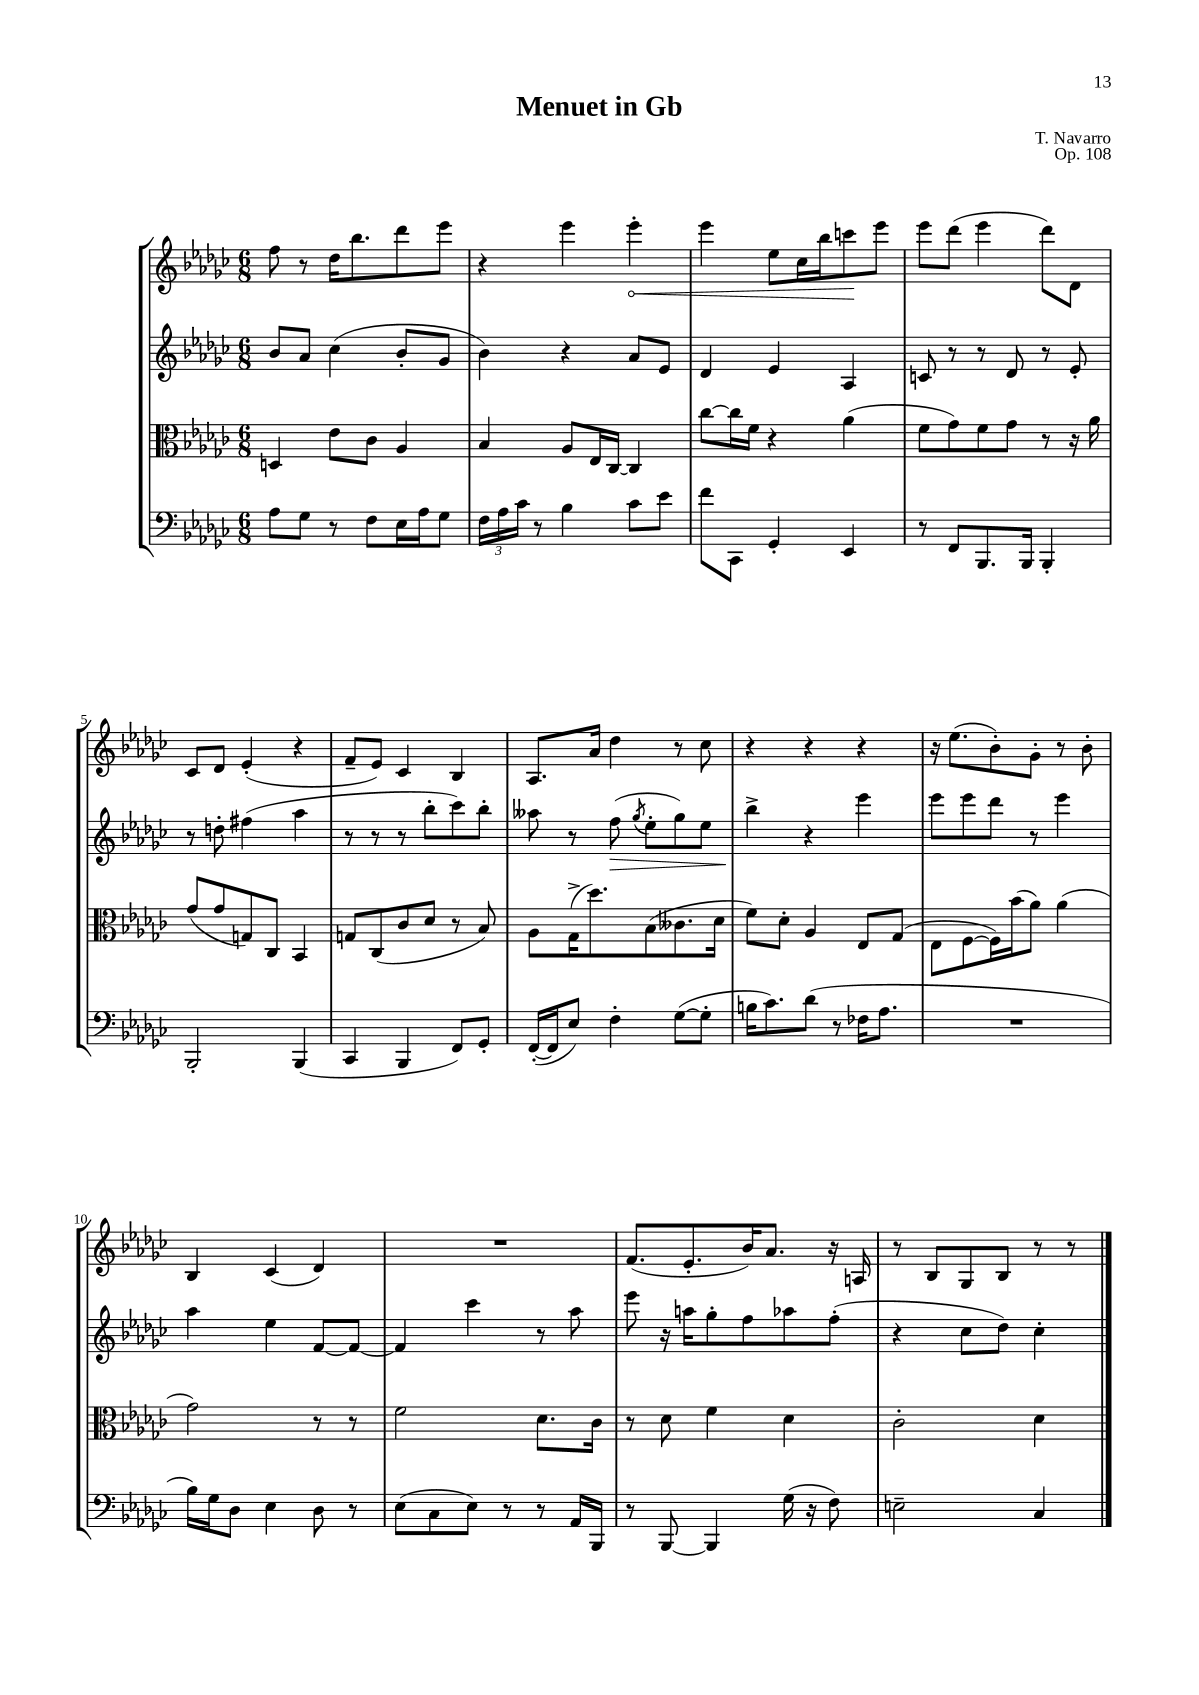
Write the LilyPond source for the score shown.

\header { title = "Menuet in Gb" composer = "T. Navarro" opus = "Op. 108" }
<<
\new StaffGroup <<
\new Staff = "s0" {
    \clef treble \key ges \major \numericTimeSignature \time 6/8
    \autoBeamOff f''8 r8 des''16[ bes''8. des'''8 ees'''8] |
    r4 ees'''4 \once \override Hairpin.circled-tip = ##t ees'''4-.\< |
    ees'''4 ees''8[ ces''16 bes''16 c'''8\! ees'''8] |
    ees'''8[ des'''8]( ees'''4 des'''8[) des'8] |
    ces'8[ des'8] ees'4-.( r4 |
    f'8[-- ees'8]) ces'4 bes4 |
    aes8.[ aes'16] des''4 r8 ces''8 |
    r4 r4 r4 |
    r16 ees''8.[( bes'8-.) ges'8]-. r8 bes'8-. |
    bes4 ces'4( des'4) |
    R2. |
    f'8.[( ees'8.-. bes'16) aes'8.] r16 a16 |
    r8 bes8[ ges8 bes8] r8 r8 \bar "|." |
}
\new Staff = "s1" {
    \clef treble \key ges \major \numericTimeSignature \time 6/8
    \autoBeamOff bes'8[ aes'8] ces''4( bes'8[-. ges'8] |
    bes'4) r4 aes'8[ ees'8] |
    des'4 ees'4 aes4 |
    c'8 r8 r8 des'8 r8 ees'8-. |
    r8 d''8-. fis''4( aes''4 |
    r8 r8 r8 bes''8[-. ces'''8) bes''8]-. |
    aeses''8 r8 f''8\>( \acciaccatura { ges''8 } ees''8[-. ges''8) ees''8] |
    bes''4->\! r4 ees'''4 |
    ees'''8[ ees'''8 des'''8] r8 ees'''4 |
    aes''4 ees''4 f'8[~ f'8]~ |
    f'4 ces'''4 r8 aes''8 |
    ees'''8 r16 a''16[ ges''8-. f''8 aes''8 f''8]-.( |
    r4 ces''8[ des''8]) ces''4-. \bar "|." |
}
\new Staff = "s2" {
    \clef alto \key ges \major \numericTimeSignature \time 6/8
    \autoBeamOff d4 ees'8[ ces'8] aes4 |
    bes4 aes8[ ees16 ces16]~ ces4 |
    ces''8[~ ces''16 f'16] r4 aes'4( |
    f'8[ ges'8) f'8 ges'8] r8 r16 aes'16 |
    ges'8[( ges'8 g8) ces8] bes,4 |
    g8[ ces8( ces'8 des'8] r8 bes8) |
    aes8[ ges16->( des''8.) bes8( ceses'8. des'16] |
    f'8[) des'8]-. aes4 ees8[ ges8]( |
    ees8[ f8~ f16) bes'16( aes'8]) aes'4( |
    ges'2) r8 r8 |
    f'2 des'8.[ ces'16] |
    r8 des'8 f'4 des'4 |
    ces'2-. des'4 \bar "|." |
}
\new Staff = "s3" {
    \clef bass \key ges \major \numericTimeSignature \time 6/8
    \autoBeamOff aes8[ ges8] r8 f8[ ees16 aes16 ges8] |
    \tuplet 3/2 { f16[ aes16 ces'16] } r8 bes4 ces'8[ ees'8] |
    f'8[ ces,8] ges,4-. ees,4 |
    r8 f,8[ bes,,8. bes,,16] bes,,4-. |
    bes,,2-. bes,,4( |
    ces,4 bes,,4 f,8[) ges,8]-. |
    f,16[~-.( f,16 ees8]) f4-. ges8[~( ges8]-. |
    b16[ ces'8.) des'8]( r8 fes16[ aes8.] |
    R2. |
    bes16[) ges16 des8] ees4 des8 r8 |
    ees8[( ces8 ees8]) r8 r8 aes,16[ bes,,16] |
    r8 bes,,8~ bes,,4 ges16( r16 f8) |
    e2-- ces4 \bar "|." |
}
>>
>>
